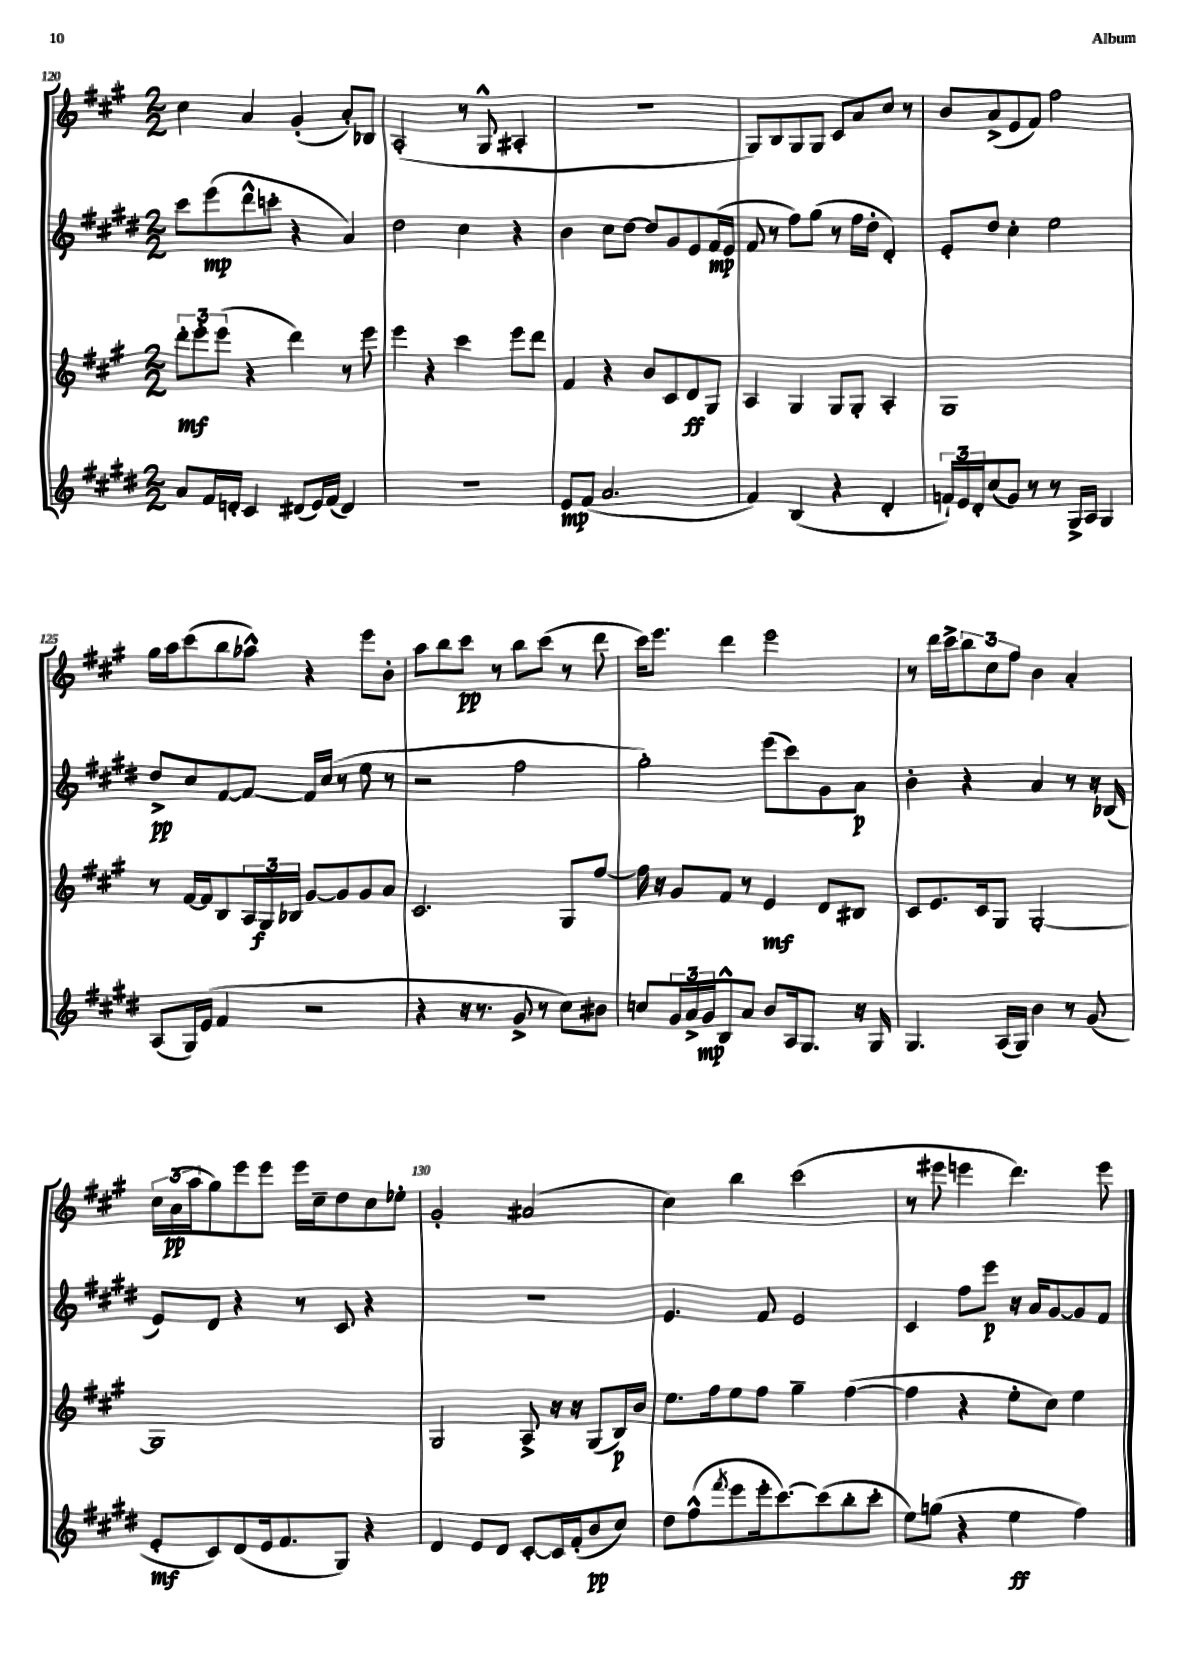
<<
\new StaffGroup <<
\new Staff = "s0" {
    \clef treble \key a \major \numericTimeSignature \time 2/2
    cis''4 a'4 gis'4-.( a'8-.) bes8 |
    a2-.( r8 gis8-^ ais4-. |
    R1 |
    gis8) b8 gis8 gis8 cis'8 a'8 cis''8 r8 |
    b'8 a'8->( e'8 fis'8) fis''2 |
    gis''16 a''16 cis'''8( b''8 aes''8-^) r4 e'''8 b'8-. |
    a''8 b''8 cis'''8\pp r8 b''8 cis'''8( r8 d'''8 |
    cis'''16) e'''8. d'''4 e'''2 |
    r8 d'''16 cis'''16-> \tuplet 3/2 { b''8 cis''8 fis''8 } b'4 a'4-. |
    \tuplet 3/2 { cis''16 a'16\pp( a''16 } gis''8) e'''8 e'''8 e'''16 cis''16-- d''8 cis''8 ees''8-. |
    gis'2-. ais'2( |
    cis''4) b''4 cis'''2( |
    r8 eis'''8 e'''4 d'''4.) e'''8 \bar "|." |
}
\new Staff = "s1" {
    \clef treble \key e \major \numericTimeSignature \time 2/2
    cis'''8 e'''8\mp( dis'''8-^ c'''8-. r4 a'4) |
    dis''2 cis''4 r4 |
    b'4 cis''8 dis''8~ dis''8 gis'8 e'8 fis'16\mp( e'16 |
    fis'8 r8 fis''8) gis''8( r8 fis''16 dis''16-. dis'4-.) |
    e'8-. dis''8 cis''4-. e''2 |
    dis''8->\pp cis''8 fis'8~ fis'8~ fis'16 cis''16( r8 e''8 r8 |
    r2 fis''2 |
    gis''2-.) e'''8( cis'''8) gis'8 a'8\p |
    b'4-. r4 a'4 r8 r16 bes16( |
    e'8) dis'8 r4 r8 cis'8 r4 |
    R1 |
    e'4. fis'8 e'2 |
    cis'4 fis''8 e'''8\p r16 a'16 gis'8~ gis'8 fis'8 \bar "|." |
}
\new Staff = "s2" {
    \clef treble \key a \major \numericTimeSignature \time 2/2
    \tuplet 3/2 { d'''8-.\mf e'''8-. e'''8( } r4 d'''4) r8 e'''8 |
    e'''4 r4 cis'''4 e'''8 d'''8 |
    fis'4 r4 b'8 cis'8 d'8\ff gis8 |
    a4 gis4 gis8 gis8-. a4-. |
    gis1 |
    r8 fis'16~ fis'16 b8 \tuplet 3/2 { a16 gis16\f bes16 } gis'8~ gis'8 gis'8 a'8 |
    cis'2. gis8 fis''8~ |
    fis''16 r16 gis'8 fis'8 r8 e'4\mf d'8 bis8 |
    cis'8 e'8. cis'16 gis8 gis2~-. |
    gis1 |
    gis2 a8-> r16 r16 gis8( b16\p) b'16 |
    e''8. fis''16 e''8 fis''8 gis''4-- fis''4~( |
    fis''4 r4 e''8-. cis''8) e''4 \bar "|." |
}
\new Staff = "s3" {
    \clef treble \key e \major \numericTimeSignature \time 2/2
    a'8 fis'16 d'16-. cis'4 dis'8( e'16) fis'16( dis'4) |
    R1 |
    e'8\mp fis'8( a'2. |
    fis'4) b4( r4 dis'4-. |
    \tuplet 3/2 { f'16-!) e'16 dis'16-. } cis''8( gis'8) r8 r8 gis16-> a16 gis4 |
    a8( gis16) e'16( fis'4 r2 |
    r4 r16 r8. gis'8-> r8 cis''8) bis'8 |
    c''8 \tuplet 3/2 { gis'16 a'16-> gis'16\mp } b8-^ a'8 b'8 a16 gis8. r16 gis16 |
    gis4. a16( gis16) b'4 r8 gis'8( |
    e'8-.\mf cis'8) dis'8( e'16 fis'8. gis8) r4 |
    dis'4 e'8 dis'8 cis'8~-. cis'16 fis'16-.( b'8\pp cis''8) |
    dis''8 fis''8-^( \acciaccatura { fis'''8 } e'''8 e'''16-. cis'''8.~) cis'''8( b''8-. cis'''8-. |
    e''8) g''8( r4 e''4\ff fis''4) \bar "|." |
}
>>
>>
\layout { \context { \Score currentBarNumber = #120 \override BarNumber.break-visibility = ##(#f #t #t) barNumberVisibility = #(every-nth-bar-number-visible 5) } }
